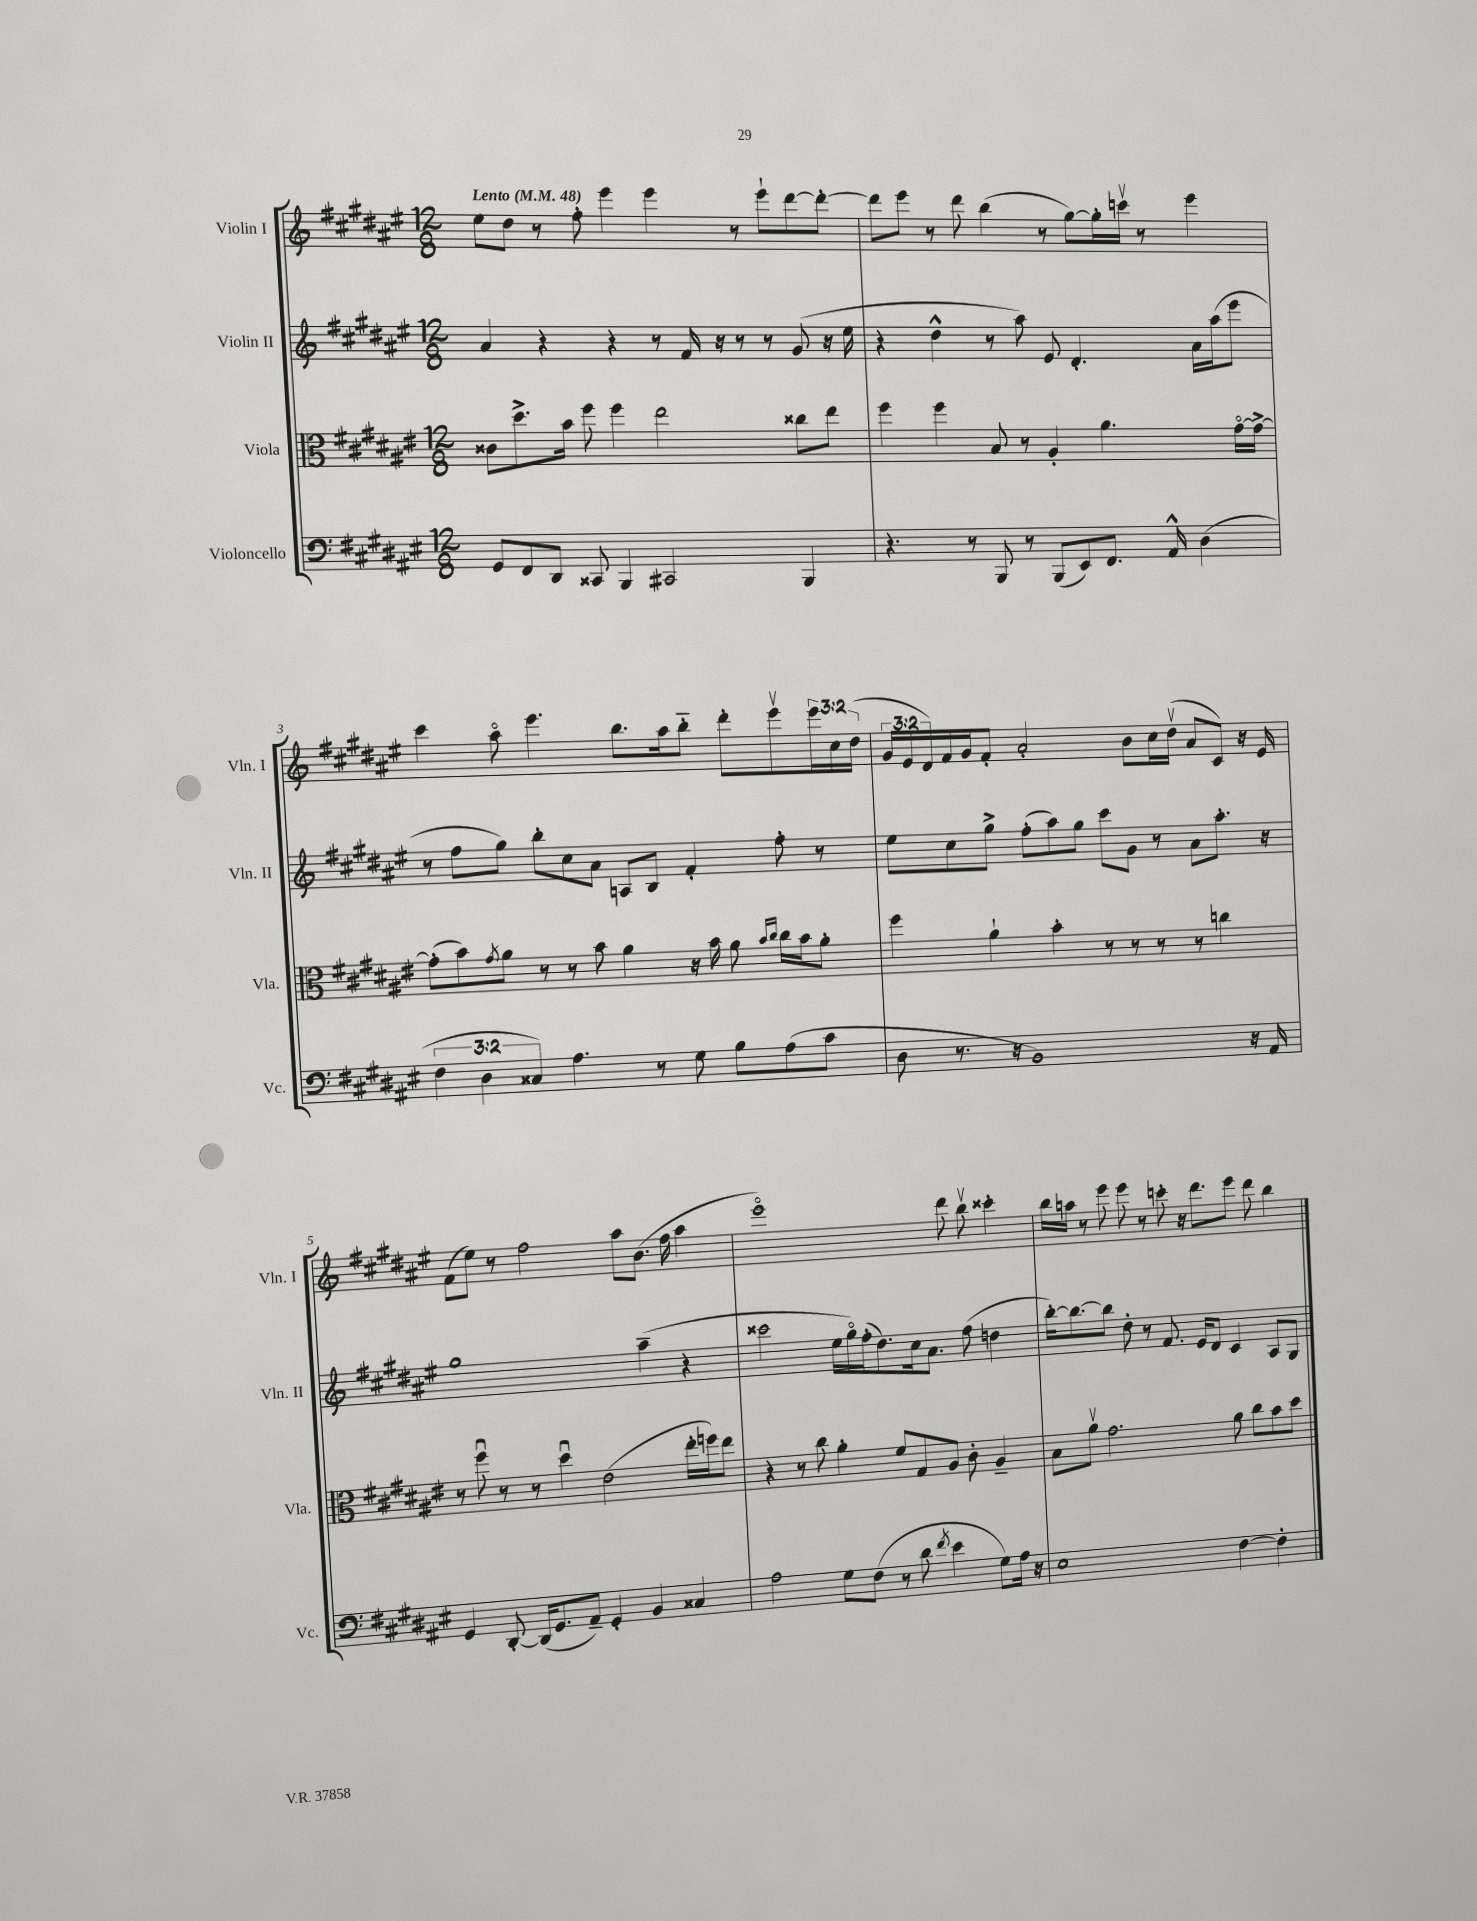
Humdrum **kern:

**kern	**kern	**kern	**kern
*staff4	*staff3	*staff2	*staff1
*clefF4	*clefC3	*clefG2	*clefG2
*k[f#c#g#d#a#e#]	*k[f#c#g#d#a#e#]	*k[f#c#g#d#a#e#]	*k[f#c#g#d#a#e#]
*M12/8	*M12/8	*M12/8	*M12/8
*MM48	*MM48	*MM48	*MM48
8GG#	8c##	4a#	8ee#
8FF#	8.dd#^	.	8dd#
8DD#	.	4r	8r
.	16b	.	.
8CC##	8ff#	.	8ff#'
4BBB	4ff#	4r	4eee#
2CC#	2ee#	8r	4eee#
.	.	16f#	.
.	.	16r	.
.	.	8r	8r
.	.	8r	8eee#`
4BBB	8cc##	(8g#	[8ddd#
.	8ee#	16r	8ddd#'_
.	.	16ee#	.
=	=	=	=
4.r	4ff#	4r	8ddd#]
.	.	.	8eee#
.	4ff#	4dd#^^	8r
8r	.	.	8ddd#
8BBB	8B	8r	(4bb
8r	8r	8aa#)	.
(8BBB	4A#'	8e#	8r
8EE#)	.	4.d#'	[8gg#)
8.FF#	4.a#	.	16gg#']
.	.	.	16cccv
.	.	.	8r
16AA#^^	.	.	.
(4D#	.	16a#	4eee#
.	.	(16aa#	.
.	[16g#o	8eee#	.
.	16g#^_	.	.
=	=	=	=
6F#	(8g#']	8r	4ccc#
.	8b)	8ff#	.
6D#	.	.	.
.	8qg#	.	.
.	8a#	8gg#)	8aa#o
6C##)	.	.	.
.	8r	8bb'	4.eee#
4.A#	8r	8cc#	.
.	8b	8a#	.
.	4a#	8A	8.bb
8r	.	8B	.
.	.	.	16aa#
8G#	16r	4f#'	8bb'~
.	16b	.	.
8B	8a#	.	8ddd#'
.	16qqb	.	.
.	16qqcc#	.	.
(8A#	16cc#	8ff#'	8eee#v
.	16b	.	.
8c#	8a#'	8r	24eee#
.	.	.	24cc#
.	.	.	(24dd#
=	=	=	=
8D#	4ff#	8ee#	24g#
.	.	.	24e#
.	.	.	24d#)
8.r	.	8cc#	16f#
.	.	.	16g#
.	4a#`	8gg#^	8f#'
16r	.	.	.
1BB)	.	(8ff#'	2a#'
.	4b'	8aa#)	.
.	.	8gg#	.
.	8r	8ccc#	.
.	8r	8g#	8b
.	8r	8r	16cc#
.	.	.	(16dd#v
.	8r	8a#	8a#
.	4cc	8.aa#'	8c#)
16r	.	.	16r
16AA#	.	16r	16e#
=	=	=	=
4GG#	8r	1gg#	(8f#
.	8ff#u	.	8ee#)
[8DD#'	8r	.	8r
(16DD#]	8r	.	2ff#
8.GG#	.	.	.
.	4dd#u	.	.
8AA#~)	.	.	.
4GG#'	(2e#	.	.
.	.	.	8aa#
4BB	.	(4aa#~	(8.b
.	.	.	16ff#
4C##	16ee#'	4r	4aa#
.	16ff)	.	.
.	8ee#	.	.
=	=	=	=
2A#	4r	2ccc##	1eee#o)
.	8r	.	.
.	8cc#	.	.
8G#	4a#'	16ee#	.
.	.	16gg#o)	.
(8F#	.	(16ff#'	.
.	.	8.dd#)	.
8r	8f#	.	.
8d#	8G#	16cc#	.
.	.	8.a#	.
8qf#	.	.	.
4e#	8A#	.	8ddd#
.	8c#'	(8ff#	8bbv
8G#)	4A#~	4dd	4ccc##'
16A#	.	.	.
16r	.	.	.
=	=	=	=
1E#	8B	[16bb')	16bb
.	.	8.bb_	16aa
.	8a#v	.	8r
.	2.g#	8bb]	8eee#
.	.	8dd#'	8eee#
.	.	8r	8r
.	.	8.f#	8ccc'
.	.	.	16r
.	.	16e#	8.ddd#
.	.	8d#	.
[4F#	8a#	4c#	8eee#
.	8cc#	.	8ddd#
4F#']	8b	8A#	4bb
.	8dd#	8G#	.
==	==	==	==
*-	*-	*-	*-
